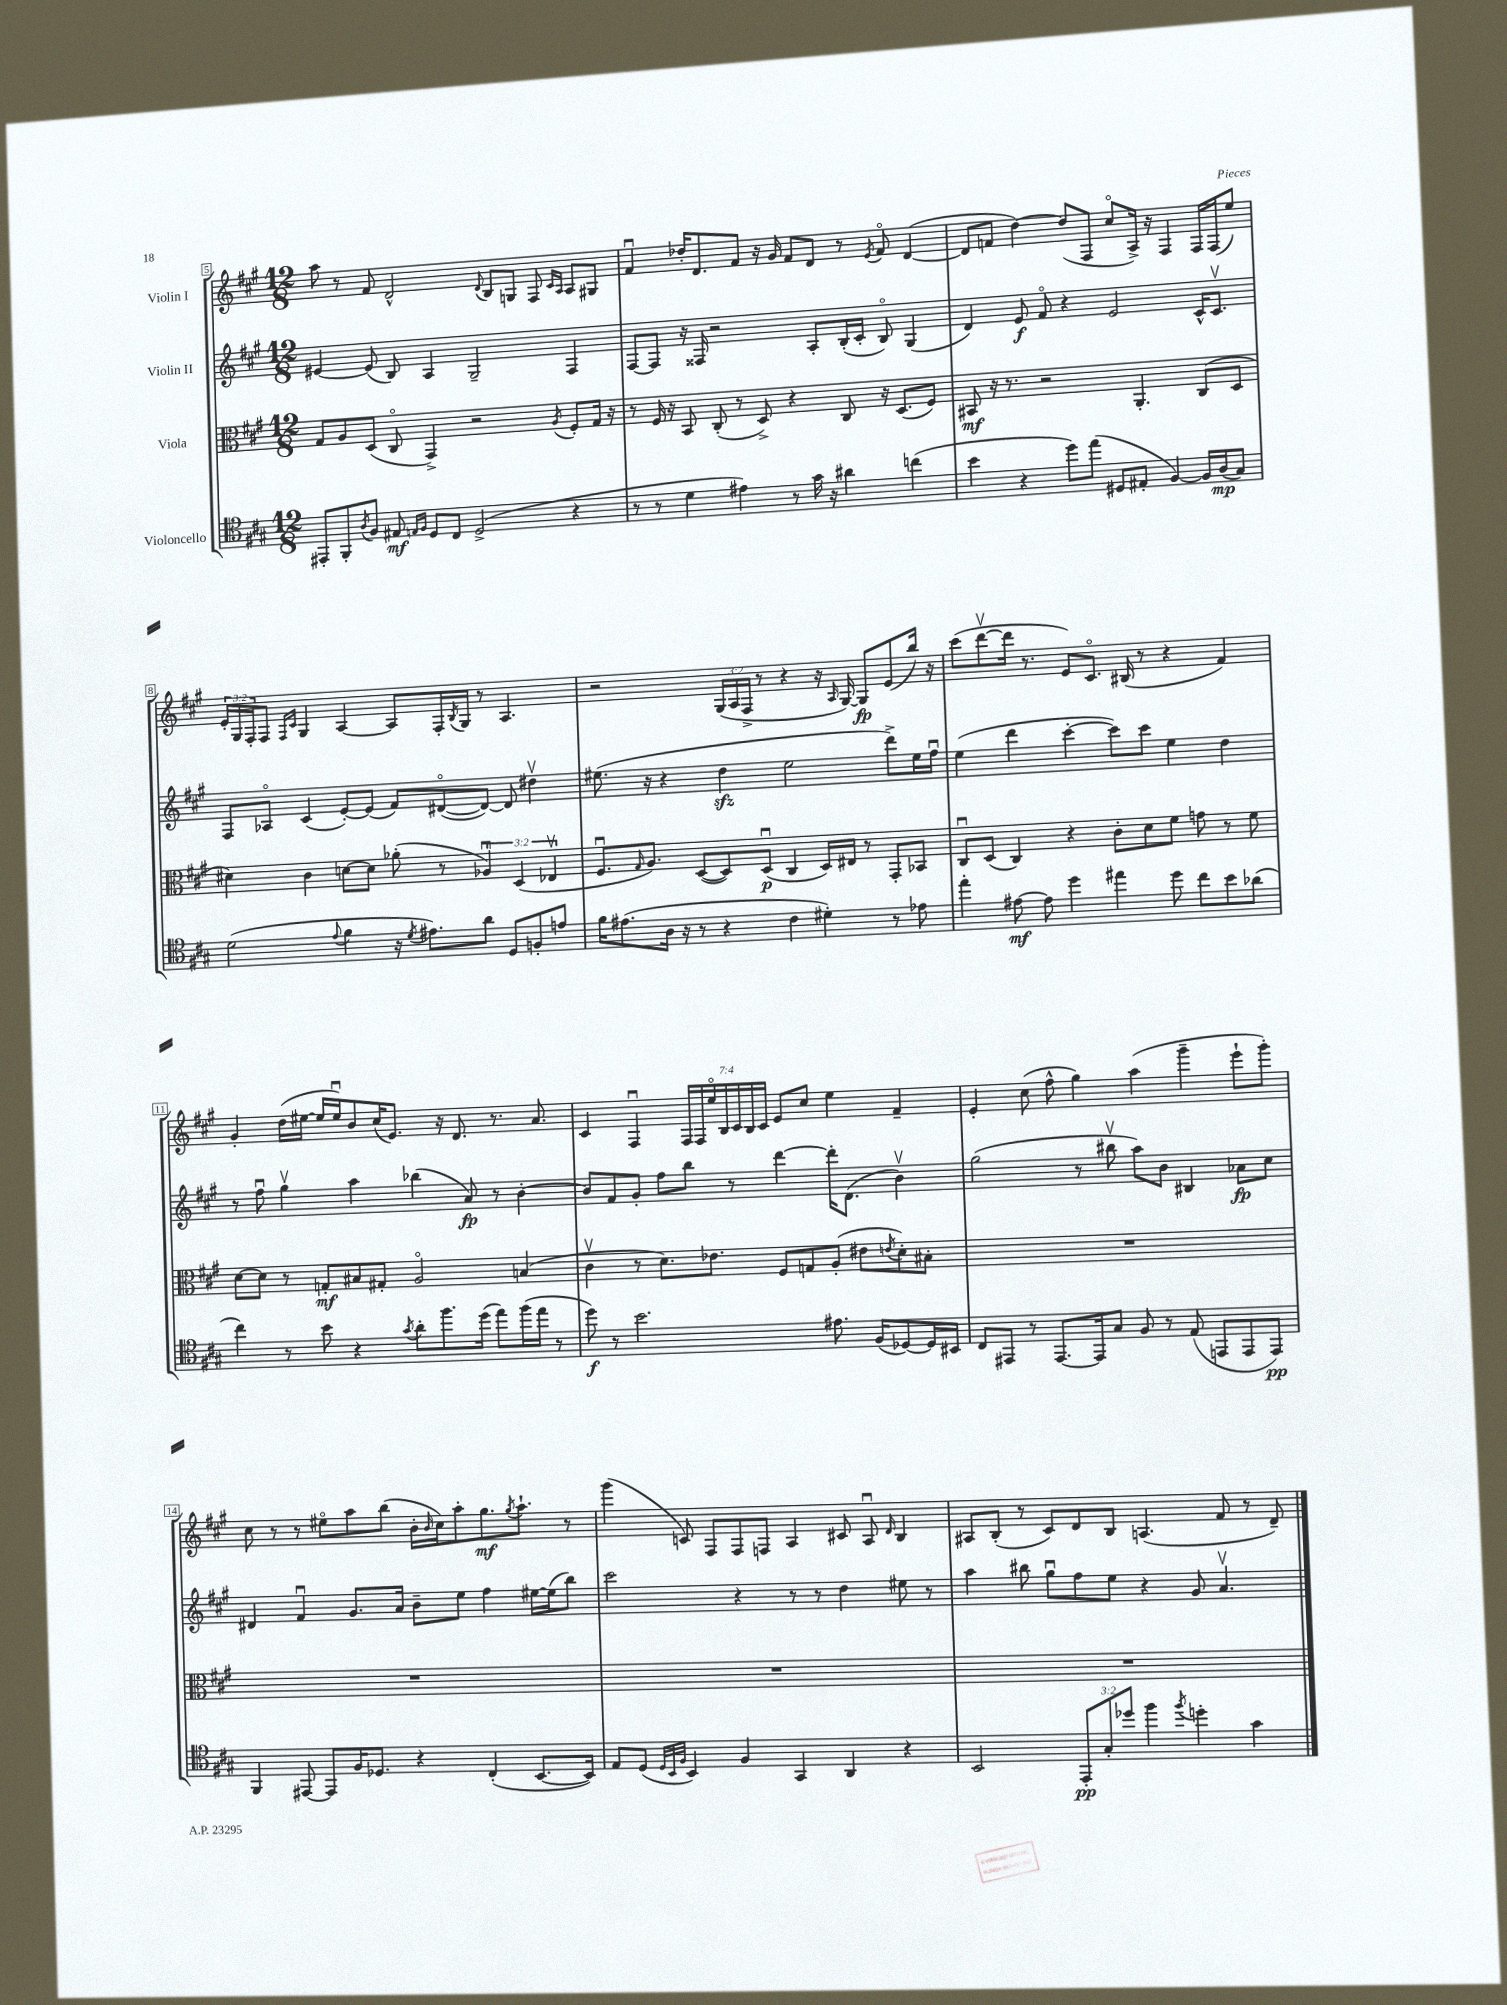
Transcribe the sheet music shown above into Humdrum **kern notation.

**kern	**dynam	**kern	**dynam	**kern	**dynam	**kern	**dynam
*part4	*part4	*part3	*part3	*part2	*part2	*part1	*part1
*staff4	*staff4	*staff3	*staff3	*staff2	*staff2	*staff1	*staff1
*I"Violoncello	*	*I"Viola	*	*I"Violin II	*	*I"Violin I	*
*clefC4	*	*clefC3	*	*clefG2	*	*clefG2	*
*k[f#c#g#]	*	*k[f#c#g#]	*	*k[f#c#g#]	*	*k[f#c#g#]	*
*M12/8	*	*M12/8	*	*M12/8	*	*M12/8	*
=5	=5	=5	=5	=5	=5	=5	=5
8EE#X'/L	.	8G#/L	.	[4e#X/	.	8aa\	.
8FF#'/	.	8A/	.	.	.	8r	.
8qA/	.	.	.	.	.	.	.
8F#/J	.	(8D/J	.	(8e#/]	.	8f#/	.
8E#X/	mf	8C#/	.	8B/)	.	2d^^/	.
16qqEn/LL	.	.	.	.	.	.	.
16qqF#/JJ	.	.	.	.	.	.	.
8D/L	.	4GG#^/)	.	4A/	.	.	.
8C#/J	.	.	.	.	.	.	.
(2D^/	.	2r	.	2G#~/	.	.	.
.	.	.	.	.	.	8qqd/	.
.	.	.	.	.	.	8B/L	.
.	.	.	.	.	.	8Gn/J	.
.	.	.	.	.	.	8F#/	.
.	.	.	.	.	.	16qqc#/LL	.
.	.	8qA/	.	.	.	16qqA/JJ	.
4r	.	8F#'/L	.	4F#/	.	8A/L	.
.	.	16G#/Jk	.	.	.	8G#X/J	.
.	.	16r	.	.	.	.	.
=6	=6	=6	=6	=6	=6	=6	=6
8r	.	8r	.	[8F#/L	.	4f#u/	.
8r	.	16F#/	.	8F#/J]	.	.	.
.	.	16r	.	.	.	.	.
4d\	.	8BB/	.	16r	.	16dd-X'/KL	.
.	.	.	.	16F##X/	.	8.d/	.
.	.	(8C#'/	.	2r	.	.	.
4e#X\)	.	8r	.	.	.	8f#/J	.
.	.	8D^/)	.	.	.	16r	.
.	.	.	.	.	.	16g#/	.
8r	.	4r	.	.	.	8f#/L	.
16g#\	.	.	.	8A'/L	.	8d/J	.
16r	.	.	.	.	.	.	.
4a#X\	.	8C#/	.	(16B'/L	.	8r	.
.	.	.	.	16c#'/JJ	.	.	.
.	.	.	.	.	.	8qe/	.
.	.	16r	.	8B/)	.	8f#/	.
.	.	(8.D/L	.	.	.	.	.
(4ccn\	.	.	.	(4G#/	.	([4d/	.
.	.	8F#/J)	.	.	.	.	.
=7	=7	=7	=7	=7	=7	=7	=7
4b\	.	8BB#X/	mf	4d/)	.	8d/L]	.
.	.	16r	.	.	.	8fn/J	.
.	.	8.r	.	.	.	.	.
4r	.	.	.	8e/	f	[4dd\)	.
.	.	2r	.	8f#/	.	.	.
8dd\L)	.	.	.	4r	.	(8dd/L]	.
(8ee\J	.	.	.	.	.	8F#/J	.
8D#X/L	.	.	.	2e/	.	8cc#/L	.
8E#X'/J	.	4.AA'/	.	.	.	16A^/Jk)	.
.	.	.	.	.	.	16r	.
[4F#/)	.	.	.	.	.	4F#/	.
16F#/LL]	.	(8C#/L	.	16c#^^/KL	.	16F#/LL	.
(16A/J	mp	.	.	8.c#v/J	.	(16F#/J	.
8G#/J)	.	8D/J	.	.	.	8ee/J)	.
!!LO:LB:g=z
=8	=8	=8	=8	=8	=8	=8	=8
(2d\	.	4d#X\)	.	8F#/L	.	24e'/LL	.
.	.	.	.	.	.	24G#/	.
.	.	.	.	.	.	24F#'/J	.
.	.	.	.	8A-X/J	.	8F#/J	.
.	.	.	.	.	.	16qqF#/LL	.
.	.	.	.	.	.	16qqc#/JJ	.
.	.	4c#\	.	(4c#/	.	4G#/	.
8qqe/	.	.	.	.	.	.	.
4f#\	.	[8dn\L	.	[8e'/L)	.	[4A/	.
.	.	8d\J]	.	(8e/J]	.	.	.
16r	.	(8a-X'\	.	8f#/L)	.	8A/L]	.
8qd/	.	.	.	.	.	.	.
8.e#X\L)	.	.	.	.	.	.	.
.	.	8r	.	([8d#X/	.	16F#'/L	.
.	.	.	.	.	.	8qB/	.
.	.	.	.	.	.	16G#/JJ	.
8a\J	.	6A-Xu/)	.	8d#/J_)	.	8r	.
8D/L	.	.	.	8d#/]	.	4.A/	.
.	.	(6D/	.	.	.	.	.
8Fn'/	.	.	.	4dd#Xv\	.	.	.
.	.	6E-Xv/	.	.	.	.	.
8en/J	.	.	.	.	.	.	.
=9	=9	=9	=9	=9	=9	=9	=9
16f#\KL	.	8.F#u/L	.	(8.ee#X\	.	2r	.
(8.e#X\	.	.	.	.	.	.	.
.	.	16qqG#/	.	.	.	.	.
.	.	8.A/J)	.	16r	.	.	.
16A\Jk	.	.	.	4r	.	.	.
16r	.	.	.	.	.	.	.
8r	.	([8D/L	.	.	.	.	.
4r	.	8D/])	.	4ddzz\	.	(24G#/LL	.
.	.	.	.	.	.	24A/	.
.	.	.	.	.	.	24F#^/JJ	.
.	.	(8Du/J	p	.	.	8r	.
4c#\	.	4C#/	.	2ee#\	.	4r	.
4d#X'\)	.	16D/LL)	.	.	.	16r	.
.	.	.	.	.	.	16qqA/	.
.	.	16E#X/JJ	.	.	.	[16G#/)	.
.	.	8r	.	.	.	8G#/L]	fp
8r	.	8GG#'/L	.	8ddd^\L)	.	(8e/	.
8e-X\	.	8BB-X/J	.	16ee#\L	.	16bb/Jk)	.
.	.	.	.	16ff#u\JJ	.	16r	.
=10	=10	=10	=10	=10	=10	=10	=10
4ee'\	.	8C#u/L	.	(4ee\	.	(8ccc#\L	.
.	.	(8D/J	.	.	.	[8dddv\	.
[8e#X\	mf	4C#/)	.	4ddd\	.	16ddd\Jk]	.
.	.	.	.	.	.	8.r	.
8e#\]	.	.	.	.	.	.	.
4dd\	.	4r	.	[4ccc#'\	.	8e/L)	.
.	.	.	.	.	.	8.c#/J	.
4ee#X\	.	8c#'\L	.	8ccc#\L])	.	.	.
.	.	.	.	.	.	(16B#X/	.
.	.	8d\	.	8ccc#\J	.	8r	.
8dd\	.	8f#\J	.	4ee\	.	4r	.
8cc#\L	.	8gn\	.	.	.	.	.
8b\	.	8r	.	4dd\	.	4f#/)	.
(8a-X\J	.	8f#\	.	.	.	.	.
!!LO:LB:g=z
=11	=11	=11	=11	=11	=11	=11	=11
4cc#\)	.	[8d\L	.	8r	.	4g#'/	.
.	.	8d\J]	.	8ff#u\	.	.	.
8r	.	8r	.	4gg#v\	.	(16dd\LL	.
.	.	.	.	.	.	[16ee#X\JJ	.
8b\	.	8Gn'/L	mf	.	.	16ee#/LL]	.
.	.	.	.	.	.	16ee#u/J)	.
4r	.	8B#X/	.	4aa\	.	8b/	.
.	.	8G#X'/J	.	.	.	(16cc#/K	.
.	.	.	.	.	.	8.e/J)	.
8qg#/	.	.	.	.	.	.	.
8a'\L	.	2A/	.	(4bb-X\	.	.	.
8.ff#\	.	.	.	.	.	16r	.
.	.	.	.	.	.	8.d/	.
.	.	.	.	8a/)	fp	.	.
(16dd\Jk	.	.	.	.	.	.	.
8ee\L)	.	.	.	8r	.	8.r	.
(16ff#\L	.	(4Bn/	.	[4b'\	.	.	.
16ee\JJ	.	.	.	.	.	8.a/	.
8r	.	.	.	.	.	.	.
=12	=12	=12	=12	=12	=12	=12	=12
8dd\)	f	4c#v\	.	8b/L]	.	4c#/	.
8r	.	.	.	8f#/	.	.	.
2.b\	.	8r	.	8g#'/J	.	4F#u/	.
.	.	8.d\L)	.	8ff#\L	.	.	.
.	.	.	.	8bb\J	.	28F#/LL	.
.	.	.	.	.	.	28F#/	.
.	.	8.e-X\J	.	.	.	.	.
.	.	.	.	.	.	28ee/	.
.	.	.	.	.	.	28B/	.
.	.	.	.	8r	.	.	.
.	.	.	.	.	.	28c#/	.
.	.	.	.	.	.	28B/	.
.	.	.	.	.	.	28c#/JJ	.
.	.	8F#/L	.	[4ddd\	.	8e/L	.
.	.	8Gn/	.	.	.	8cc#/J	.
8.e#X\	.	(8A'/J	.	16ddd'\KL]	.	4ee\	.
.	.	.	.	(8.d\J	.	.	.
.	.	8e#X\L	.	.	.	.	.
(16F#/KL	.	.	.	.	.	.	.
.	.	8qen/	.	.	.	.	.
[8D-X/)	.	8d'\)	.	4bv\)	.	4f#~/	.
16D-/L]	.	8B#X'\J	.	.	.	.	.
16BB#X/JJ	.	.	.	.	.	.	.
=13	=13	=13	=13	=13	=13	=13	=13
8C#/L	.	1.r	.	(2gg#\	.	4e'/	.
8EE#X/J	.	.	.	.	.	.	.
8r	.	.	.	.	.	(8cc#\	.
[8.EE#/L	.	.	.	.	.	8ff#^^\	.
.	.	.	.	8r	.	4gg#\)	.
16EE#/k]	.	.	.	.	.	.	.
8G#/J	.	.	.	8bb#Xv\	.	.	.
8F#/	.	.	.	8aa\L)	.	(4aa\	.
8r	.	.	.	8b\J	.	.	.
(8E/	.	.	.	4B#X/	.	4ggg#~\	.
8EEn/L	.	.	.	.	.	.	.
8EE/	.	.	.	8a-X\L	fp	8eee`\L	.
8EE/J)	pp	.	.	8cc#\J	.	8ggg#'\J)	.
!!LO:LB:g=z
=14	=14	=14	=14	=14	=14	=14	=14
4FF#/	.	1.r	.	4d#X/	.	8cc#\	.
.	.	.	.	.	.	8r	.
[8EE#X/	.	.	.	4f#u/	.	8r	.
8EE#/L]	.	.	.	.	.	8ee#X\L	.
16F#/K	.	.	.	8.g#/L	.	8aa\	.
8.D-X/J	.	.	.	.	.	.	.
.	.	.	.	.	.	(8bb\J	.
.	.	.	.	16a/Jk	.	.	.
4r	.	.	.	8b~\L	.	16b'\LL	.
.	.	.	.	.	.	16qqb/	.
.	.	.	.	.	.	16cc#\J)	.
.	.	.	.	8ee\J	.	8aa'\	.
(4C#'/	.	.	.	4ff#\	.	8.gg#\	mf
.	.	.	.	.	.	8qgg#/	.
.	.	.	.	.	.	8.aa`\J	.
[8.BB/L	.	.	.	[16ee#X\LL	.	.	.
.	.	.	.	(16ee#\J]	.	.	.
.	.	.	.	8bb\J)	.	8r	.
16BB/Jk])	.	.	.	.	.	.	.
=15	=15	=15	=15	=15	=15	=15	=15
8E/L	.	1.r	.	2ccc#\	.	(4ggg#\	.
(8D/J	.	.	.	.	.	.	.
32qqD/LLL	.	.	.	.	.	.	.
32qqBB/	.	.	.	.	.	.	.
32qqF#/JJJ	.	.	.	.	.	.	.
4BB/)	.	.	.	.	.	8cn/)	.
.	.	.	.	.	.	8F#/L	.
4F#/	.	.	.	4r	.	8F#/	.
.	.	.	.	.	.	8Fn/J	.
4GG#/	.	.	.	8r	.	4A/	.
.	.	.	.	8r	.	.	.
4AA/	.	.	.	4dd\	.	8c#X/	.
.	.	.	.	.	.	8Au/	.
.	.	.	.	.	.	16qqd/	.
4r	.	.	.	8ee#X\	.	4B/	.
.	.	.	.	8r	.	.	.
=16	=16	=16	=16	=16	=16	=16	=16
2BB/	.	1.r	.	4aa\	.	8A#X/L	.
.	.	.	.	.	.	(8B'/J	.
.	.	.	.	8bb#X\	.	8r	.
.	.	.	.	8gg#u\L	.	8c#/L)	.
12EE'/L	pp	.	.	8ff#\	.	8d/	.
12G#'/	.	.	.	.	.	.	.
.	.	.	.	8ee\J	.	8B/J	.
12dd-X/J	.	.	.	.	.	.	.
4ff#\	.	.	.	4r	.	(4.An/	.
8qff#/	.	.	.	.	.	.	.
4ddn'\	.	.	.	8g#/	.	.	.
.	.	.	.	4.av/	.	8f#/	.
4g#\	.	.	.	.	.	8r	.
.	.	.	.	.	.	8d~/)	.
==	==	==	==	==	==	==	==
*-	*-	*-	*-	*-	*-	*-	*-
